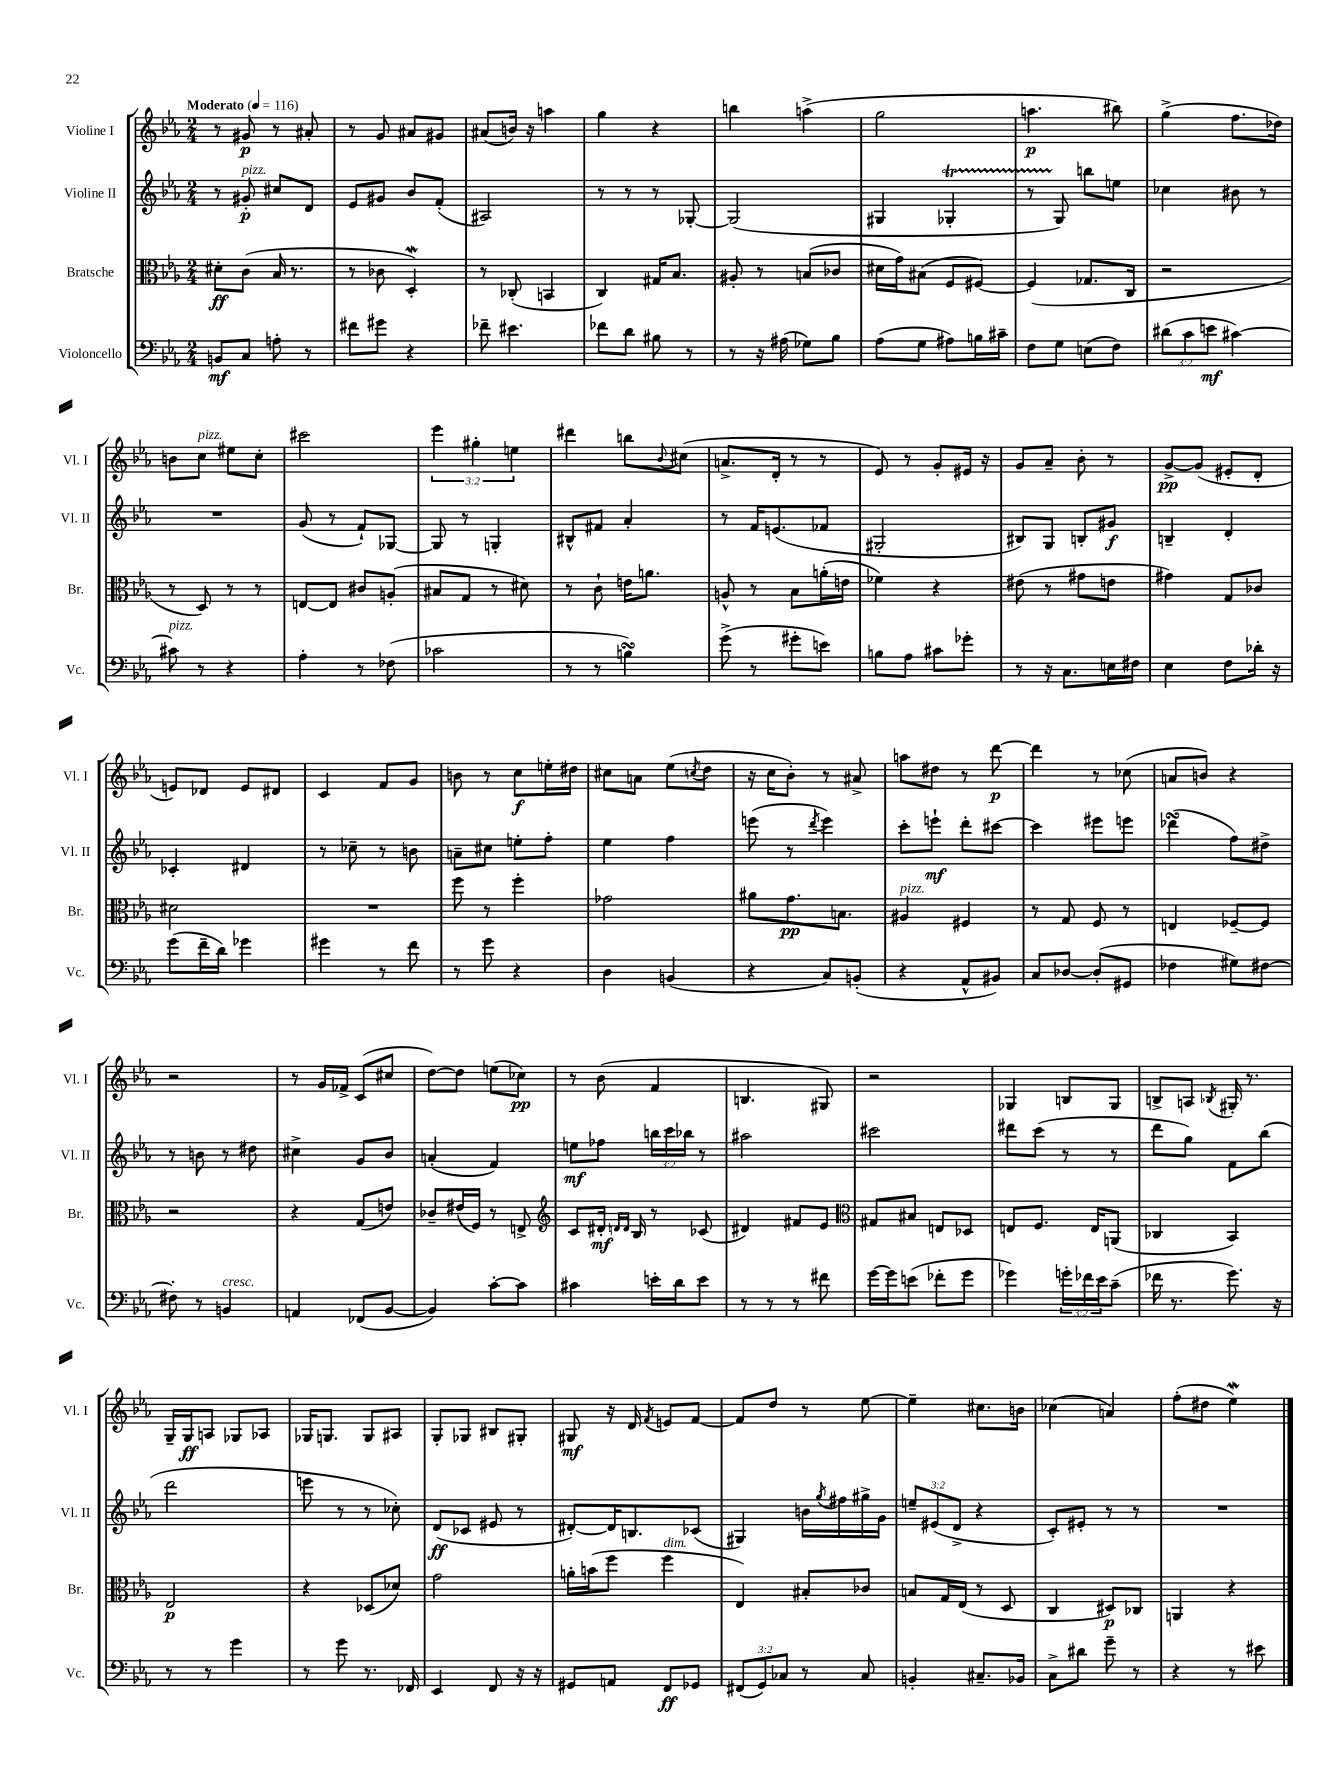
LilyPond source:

<<
\new StaffGroup <<
\new Staff = "s0" \with { instrumentName = "Violine I" shortInstrumentName = "Vl. I" } {
    \clef treble \key ees \major \numericTimeSignature \time 2/4 \override Staff.TupletNumber.text = #tuplet-number::calc-fraction-text \tempo "Moderato" 4 = 116
    r8 gis'8\p r8 ais'8-. |
    r8 g'8 ais'8 gis'8 |
    ais'8( b'16) r16 a''4 |
    g''4 r4 |
    b''4 a''4->( |
    g''2 |
    a''4.\p bis''8) |
    g''4->( f''8. des''16) |
    b'8 c''8^\markup { \italic "pizz." } eis''8 c''8-. |
    cis'''2 |
    \tuplet 3/2 { ees'''4 gis''4-. e''4 } |
    dis'''4 b''8 \appoggiatura { bes'8 } cis''8( |
    a'8.-> d'16-. r8 r8 |
    ees'8) r8 g'8-. eis'16 r16 |
    g'8 aes'8-- bes'8-. r8 |
    g'8~->\pp g'8( eis'8-. d'8-. |
    e'8) des'8 e'8 dis'8 |
    c'4 f'8 g'8 |
    b'8 r8 c''8\f e''16-. dis''16 |
    cis''8 a'8 ees''8( \acciaccatura { c''8 } d''8 |
    r16 c''16 bes'8-.) r8 ais'8-> |
    a''8 dis''8 r8 d'''8~\p |
    d'''4 r8 ces''8( |
    a'8 b'8) r4 |
    r2 |
    r8 g'16 fes'16-> c'8( cis''8 |
    d''8~) d''8 e''8( ces''8\pp) |
    r8 bes'8( f'4 |
    b4. gis8) |
    r2 |
    ges4 b8 ges8 |
    b8-> a8 \acciaccatura { bes8 } gis16-. r8. |
    g16-- g16\ff a8 ges8 aes8 |
    ges16 g8. g8 ais8 |
    g8-. ges8 bis8 gis8-. |
    gis8\mf r16 d'16 \acciaccatura { f'8 } e'8 f'8~ |
    f'8 d''8 r8 ees''8~ |
    ees''4-- cis''8. b'16 |
    ces''4( a'4) |
    f''8-.( dis''8 ees''4\mordent) \bar "|." |
}
\new Staff = "s1" \with { instrumentName = "Violine II" shortInstrumentName = "Vl. II" } {
    \clef treble \key ees \major \numericTimeSignature \time 2/4 \override Staff.TupletNumber.text = #tuplet-number::calc-fraction-text
    r8 gis'8-.\p^\markup { \italic "pizz." } cis''8 d'8 |
    ees'8 gis'8 bes'8 f'8-.( |
    ais2) |
    r8 r8 r8 ges8~-. |
    ges2( |
    gis4 ges4-.\startTrillSpan |
    r8 g8\stopTrillSpan) b''8 e''8 |
    ces''4 bis'8 r8 |
    R2 |
    g'8( r8 f'8-!) ges8~ |
    ges8 r8 g4-. |
    bis8-^ fis'8 aes'4-. |
    r8 f'16 e'8.( fes'8 |
    gis2-. |
    bis8) g8 b8-. gis'8\f |
    b4-- d'4-. |
    ces'4-. dis'4 |
    r8 ces''8-- r8 b'8 |
    a'8-- cis''8 e''8-. f''8-. |
    ees''4 f''4 |
    e'''8( r8 \acciaccatura { d'''8 } e'''4) |
    c'''8-. e'''8-!\mf d'''8-. cis'''8~ |
    cis'''4 eis'''8 e'''8 |
    des'''4\turn( f''8) dis''8-> |
    r8 b'8 r8 dis''8 |
    cis''4-> g'8 bes'8 |
    a'4-.( f'4) |
    e''8\mf fes''8 \tuplet 3/2 { b''16 c'''16 bes''16 } r8 |
    ais''2 |
    cis'''2 |
    dis'''8 c'''8( r8 r8 |
    d'''8 g''8) f'8 bes''8( |
    d'''2 |
    e'''8 r8 r8 ces''8-.) |
    d'8\ff( ces'8 eis'8 r8 |
    dis'8~-.) dis'16 b8. ces'8( |
    gis4) b'16 \acciaccatura { g''8 } fis''16 gis''16-> g'16 |
    \tuplet 3/2 { e''8-- eis'8( d'8-> } r4 |
    c'8-.) eis'8-. r8 r8 |
    R2 \bar "|." |
}
\new Staff = "s2" \with { instrumentName = "Bratsche" shortInstrumentName = "Br." } {
    \clef alto \key ees \major \numericTimeSignature \time 2/4
    dis'8-.\ff c'8( bes16 r8. |
    r8 ces'8 d4-.\mordent) |
    r8 ces8-.( b,4 |
    c4) gis16 bes8. |
    ais8-. r8 b8( ces'8 |
    dis'16 g'16) bis8( f8 fis8~) |
    fis4( ges8. c16 |
    r2 |
    r8 d8) r8 r8 |
    e8~ e8 cis'8 a8-.( |
    bis8 g8 r8 dis'8) |
    r8 c'8-! e'16 a'8. |
    a8-^ r8 bes8 a'16-.( e'16 |
    fes'4) r4 |
    eis'8( r8 gis'8 e'8 |
    gis'4) g8 ces'8 |
    dis'2 |
    R2 |
    f''8 r8 f''4-. |
    ges'2 |
    ais'8 g'8.\pp b8. |
    ais4^\markup { \italic "pizz." } fis4 |
    r8 g8 f8 r8 |
    e4 fes8~-- fes8 |
    r2 |
    r4 g8( e'8) |
    ces'8-- eis'16( f16) r8 e8-> |
    \clef treble c'8 dis'16-.\mf \grace { d'16 d'16 } bes16 r8 ces'8( |
    dis'4) fis'8 ees'8 |
    \clef alto gis8 bis8 e8 des8 |
    e8 f8. e16 a,8( |
    ces4 bes,4) |
    ees2\p |
    r4 des8( des'8) |
    g'2 |
    a'16-. b'16( f''8 f''4^\markup { \italic "dim." } |
    ees4) bis8-. ces'8 |
    b8 g16 ees16( r8 d8 |
    c4 dis8\p) ces8 |
    a,4 r4 \bar "|." |
}
\new Staff = "s3" \with { instrumentName = "Violoncello" shortInstrumentName = "Vc." } {
    \clef bass \key ees \major \numericTimeSignature \time 2/4 \override Staff.TupletNumber.text = #tuplet-number::calc-fraction-text
    b,8\mf c8 a8-. r8 |
    fis'8 gis'8 r4 |
    fes'8-- eis'4. |
    fes'8 d'8 bis8 r8 |
    r8 r16 ais16( ges8) bes8 |
    aes8( g8 ais8) b16 cis'16-- |
    f8 g8 e8( f8) |
    \tuplet 3/2 { dis'8( c'8 e'8\mf } cis'4~) |
    cis'8^\markup { \italic "pizz." } r8 r4 |
    aes4-. r8 fes8( |
    ces'2 |
    r8 r8 b4\turn) |
    g'8->( r8 gis'8-. e'8) |
    b8 aes8 cis'8 ges'8-. |
    r8 r16 c8. e16 fis16 |
    ees4 f8 des'16-. r16 |
    g'8( f'16-- d'16) ges'4 |
    gis'4 r8 f'8 |
    r8 g'8 r4 |
    d4 b,4( |
    r4 c8) b,8-.( |
    r4 aes,8-^ bis,8) |
    c8 des8~ des8-.( gis,8 |
    fes4 gis8) fis8~ |
    fis8-. r8 b,4^\markup { \italic "cresc." } |
    a,4 fes,8( bes,8~ |
    bes,4) c'8~-. c'8 |
    cis'4 e'16-. d'16 e'8 |
    r8 r8 r8 fis'8 |
    g'16~ g'16 e'8( fes'8-. g'8 |
    ges'4) \tuplet 3/2 { g'16-. fes'16 ees'16 } c'8--( |
    fes'16 r8. g'8.) r16 |
    r8 r8 g'4 |
    r8 g'8 r8. fes,16 |
    ees,4 f,8 r16 r16 |
    gis,8 a,8 f,8\ff ges,8 |
    \tuplet 3/2 { fis,8( g,8) ces8 } r8 ces8 |
    b,4-. cis8.-- bes,16 |
    c8-> dis'8 g'8-- r8 |
    r4 r8 eis'8 \bar "|." |
}
>>
>>
\layout { \context { \Score \remove "Bar_number_engraver" } }
